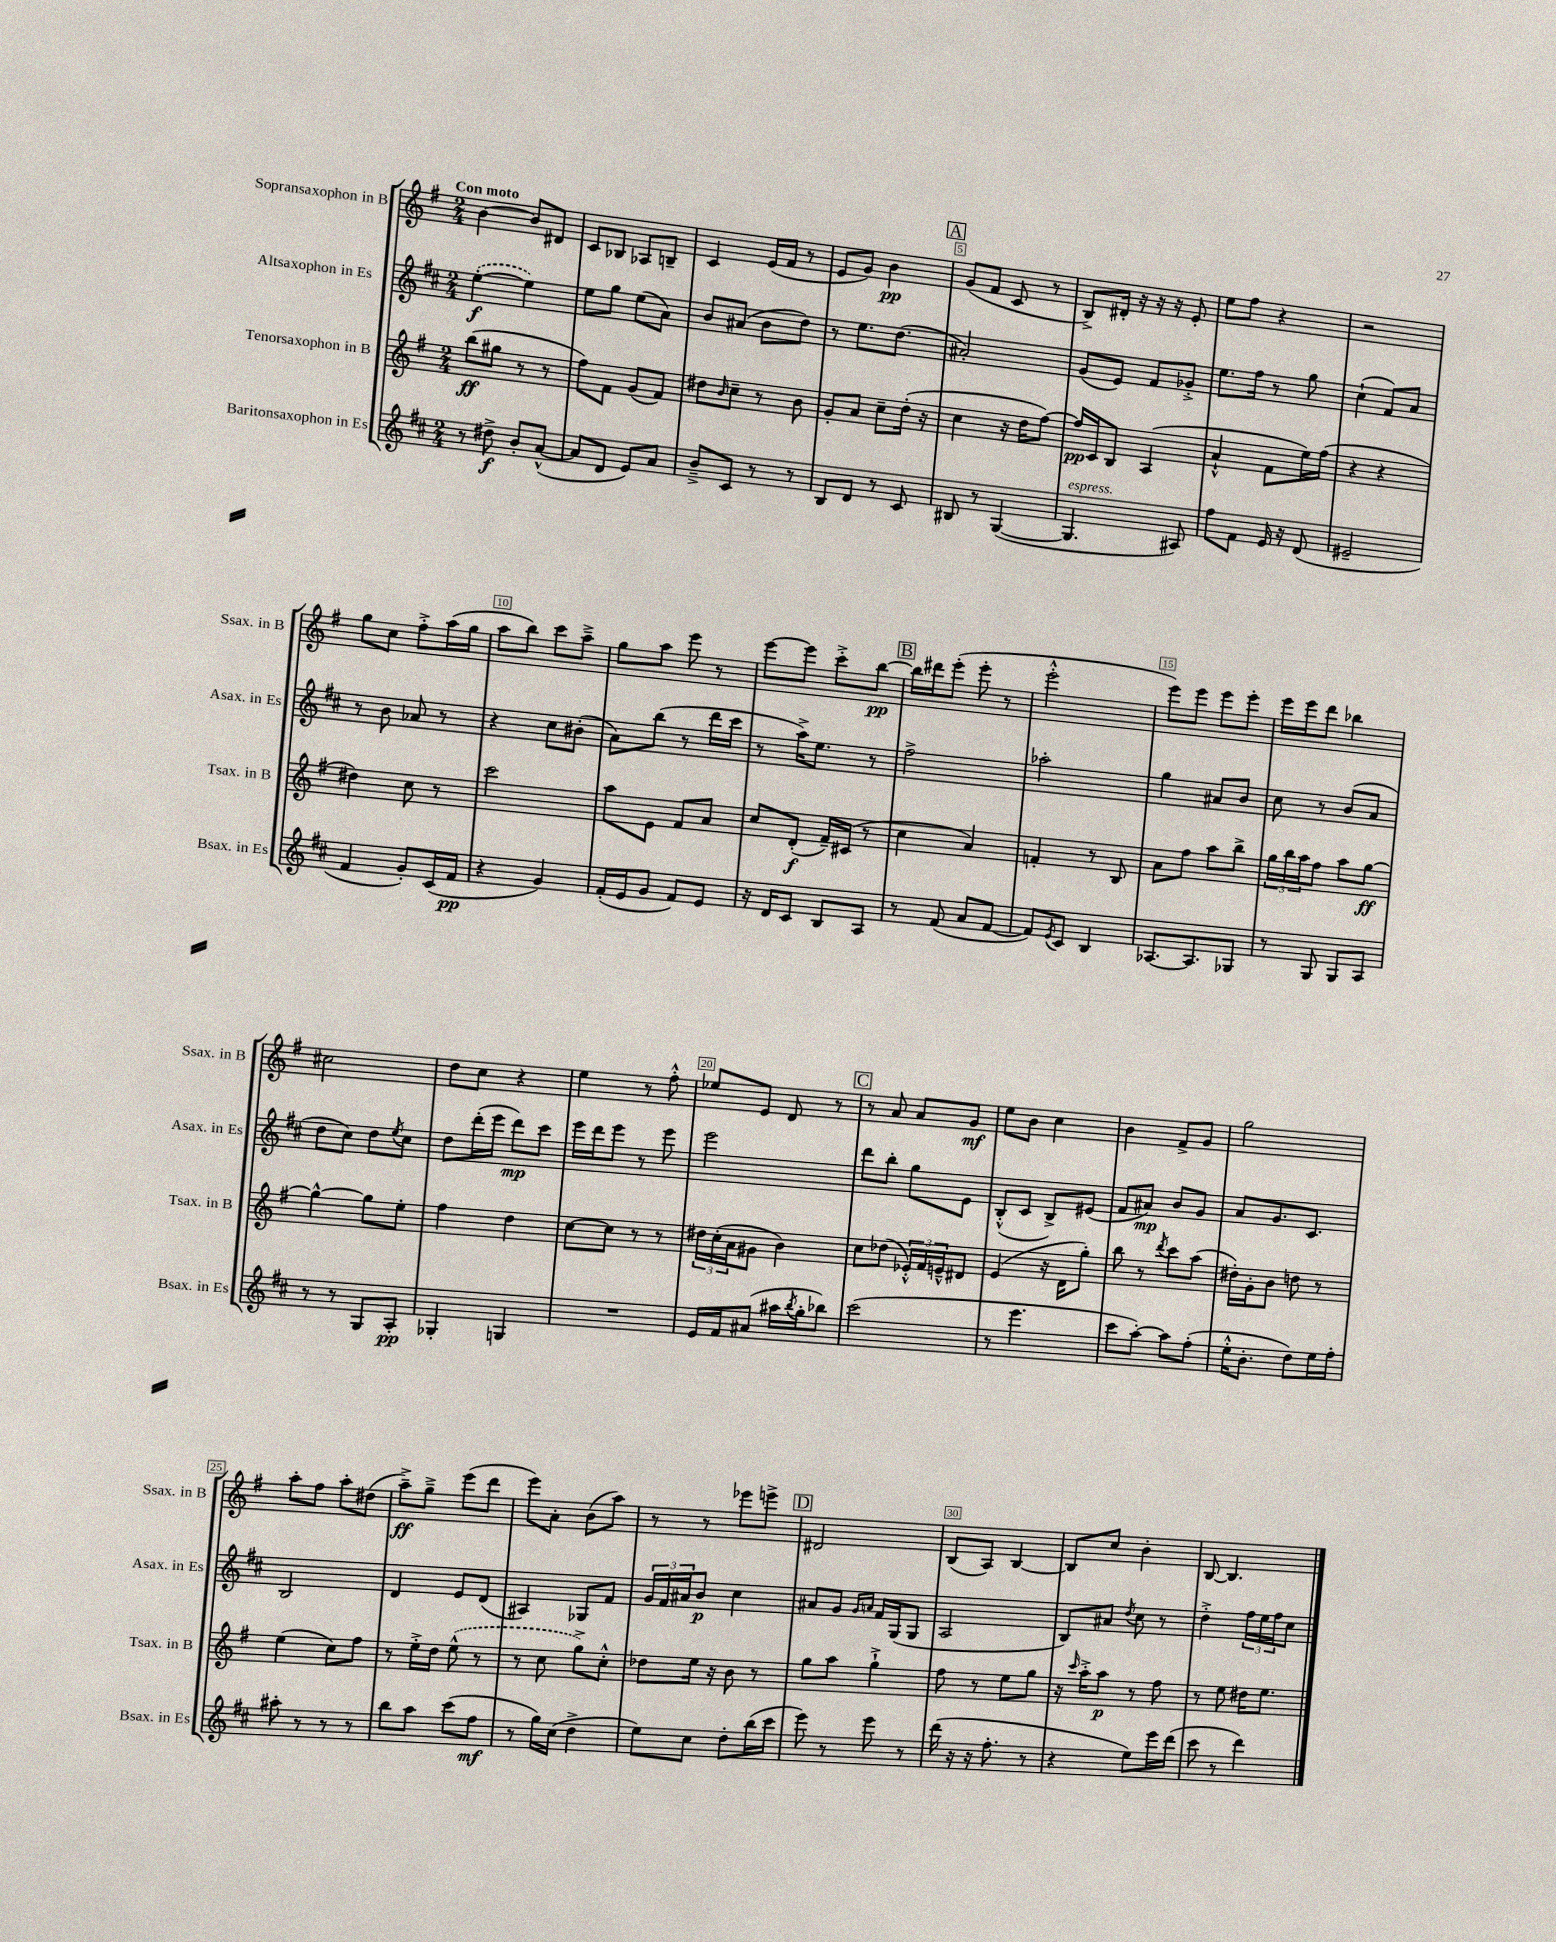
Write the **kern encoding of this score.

**kern	**dynam	**kern	**dynam	**kern	**dynam	**kern	**dynam
*part4	*part4	*part3	*part3	*part2	*part2	*part1	*part1
*staff4	*staff4	*staff3	*staff3	*staff2	*staff2	*staff1	*staff1
*I"Baritonsaxophon in Es	*	*I"Tenorsaxophon in B	*	*I"Altsaxophon in Es	*	*I"Sopransaxophon in B	*
*I'Bsax. in Es	*	*I'Tsax. in B	*	*I'Asax. in Es	*	*I'Ssax. in B	*
*clefG2	*	*clefG2	*	*clefG2	*	*clefG2	*
*k[f#c#]	*	*k[f#]	*	*k[f#c#]	*	*k[f#]	*
*M2/4	*	*M2/4	*	*M2/4	*	*M2/4	*
=1	=1	=1	=1	=1	=1	=1	=1
!	!	!	!	!	!	!LO:TX:a:B:t=Con moto	!
8r	.	(8bb\L	ff	([4ee'\	f	[4b\	.
8dd#X^\	f	8gg#X\J	.	.	.	.	.
8b'/L	.	8r	.	4ee\])	.	8b/L]	.
([8a^^/J	.	8r	.	.	.	8d#X/J	.
=2	=2	=2	=2	=2	=2	=2	=2
8a/L]	.	8ff#\L)	.	8ee\L	.	8c/L	.
8d/J	.	8f#\J	.	8gg\J	.	8B-X/J	.
8e/L)	.	(8g/L	.	(8ee\L	.	8A-X/L	.
8a/J	.	8f#/J)	.	8a\J)	.	8Bn~/J	.
=3	=3	=3	=3	=3	=3	=3	=3
8b~^/L	.	8dd#X\L	.	8b/L	.	4c/	.
.	.	16qqb/	.	.	.	.	.
8c#/J	.	8cc~\J	.	(8a#X/J	.	.	.
8r	.	8r	.	8b\L	.	(16e/LL	.
.	.	.	.	.	.	16f#/JJ	.
8r	.	8b\	.	8dd\J)	.	8r	.
=4	=4	=4	=4	=4	=4	=4	=4
8B/L	.	8g'/L	.	8r	.	8e/L	.
8d/J	.	8a/J	.	8.ee\L	.	8g/J)	.
8r	.	8cc~\L	.	.	.	4b\	pp
.	.	.	.	(8.dd\J	.	.	.
8c#/	.	(16dd'\Jk	.	.	.	.	.
.	.	16r	.	.	.	.	.
!!LO:REH:place=s1:t=A
=5	=5	=5	=5	=5	=5	=5	=5
8B#X/	.	4cc\	.	2a#X'/)	.	(8g/L	.
8r	.	.	.	.	.	8f#/J	.
([4G/	.	16r	.	.	.	8c/	.
.	.	16dd\KL	.	.	.	.	.
.	.	[8ff#\J)	.	.	.	8r	.
=6	=6	=6	=6	=6	=6	=6	=6
!LO:TX:a:i:t=espress.	!	!	!	!	!	!	!
4.G/]	.	16ff#/LL]	pp	(8g/L	.	8B^/L)	.
.	.	16c/J	.	.	.	.	.
.	.	8B/J	.	8e/J)	.	16d#X'/Jk	.
.	.	.	.	.	.	16r	.
.	.	(4A/	.	8f#/L	.	16r	.
.	.	.	.	.	.	16r	.
8A#X/)	.	.	.	8g-X'^/J	.	8e'/	.
=7	=7	=7	=7	=7	=7	=7	=7
8ff#\L	.	4a`^^/	.	8.ee\L	.	8ee\L	.
8f#\J	.	.	.	.	.	8ff#\J	.
.	.	.	.	16ff#\Jk	.	.	.
16e/	.	8f#\L	.	8r	.	4r	.
16r	.	.	.	.	.	.	.
(8d/	.	16ee\L)	.	8gg\	.	.	.
.	.	(16ff#\JJ	.	.	.	.	.
=8	=8	=8	=8	=8	=8	=8	=8
2e#X~/	.	4r	.	(4cc#`\	.	2r	.
.	.	4r	.	8f#/L)	.	.	.
.	.	.	.	8a/J	.	.	.
!!LO:LB:g=z
=9	=9	=9	=9	=9	=9	=9	=9
4f#/	.	4dd#X\)	.	8r	.	8gg\L	.
.	.	.	.	8b\	.	8cc\J	.
8g'/L)	.	8cc\	.	8a-X/	.	8ff#'^\L	.
(16c#/L	.	8r	.	8r	.	(16aa\L	.
16f#/JJ	pp	.	.	.	.	16gg\JJ	.
=10	=10	=10	=10	=10	=10	=10	=10
4r	.	2ccc\	.	4r	.	8aa\L	.
.	.	.	.	.	.	8bb\J)	.
4g/)	.	.	.	8cc#\L	.	8ccc\L	.
.	.	.	.	(8b#X'\J	.	8aa~^\J	.
=11	=11	=11	=11	=11	=11	=11	=11
(16f#'/LL	.	8aa\L	.	8a\L)	.	8gg\L	.
16e/J	.	.	.	.	.	.	.
8g/J	.	8e\J	.	(8bb\J	.	8aa\J	.
8f#/L)	.	8f#/L	.	8r	.	8eee\	.
8e/J	.	8a/J	.	16ddd\LL	.	8r	.
.	.	.	.	16ccc#\JJ	.	.	.
=12	=12	=12	=12	=12	=12	=12	=12
16r	.	8cc/L	.	8r	.	[8eee\L	.
16d/KL	.	.	.	.	.	.	.
8c#/J	.	(8d'/J	f	16aa^\KL)	.	8eee\J]	.
.	.	.	.	8.ee\J	.	.	.
8B/L	.	16f#~/LL)	.	.	.	8ccc'^\L	.
.	.	(16c#X/JJ	.	.	.	.	.
8A/J	.	8r	.	8r	.	[8bb\J	pp
!!LO:REH:place=s1:t=B
=13	=13	=13	=13	=13	=13	=13	=13
8r	.	4cc\	.	2ff#^\	.	16bb\LL]	.
.	.	.	.	.	.	16ddd#X\J	.
(8f#/	.	.	.	.	.	(8eee'\J	.
8a/L	.	4a/)	.	.	.	8eee'\	.
[8f#/J	.	.	.	.	.	8r	.
=14	=14	=14	=14	=14	=14	=14	=14
8f#/L])	.	4fn'/	.	2aa-X'\	.	2eee'^^\	.
8qe/	.	.	.	.	.	.	.
8c#/J	.	.	.	.	.	.	.
4B/	.	8r	.	.	.	.	.
.	.	8B/	.	.	.	.	.
=15	=15	=15	=15	=15	=15	=15	=15
[8.A-X/L	.	8a\L	.	4gg\	.	8eee\L)	.
.	.	8ff#\J	.	.	.	8eee\J	.
8.A-/]	.	.	.	.	.	.	.
.	.	8aa\L	.	8a#X/L	.	8eee\L	.
8G-X/J	.	8bb^\J	.	8b/J	.	8eee'\J	.
=16	=16	=16	=16	=16	=16	=16	=16
8r	.	24gg\LL	.	8cc#\	.	16eee\LL	.
.	.	24bb\	.	.	.	.	.
.	.	.	.	.	.	16eee\J	.
.	.	24aa\J	.	.	.	.	.
8G/	.	8ff#\J	.	8r	.	8ddd\J	.
8G/L	.	8aa\L	.	(8b/L	.	4bb-X\	.
8A/J	.	[8gg\J	ff	8a/J	.	.	.
!!LO:LB:g=z
=17	=17	=17	=17	=17	=17	=17	=17
8r	.	4gg^^\_	.	8dd\L	.	2cc#X\	.
8r	.	.	.	8cc#\J)	.	.	.
8G/L	.	8gg\L]	.	8dd\L	.	.	.
.	.	.	.	8qee/	.	.	.
8A'/J	pp	8ee'\J	.	8cc#\J	.	.	.
=18	=18	=18	=18	=18	=18	=18	=18
4G-X'/	.	4ff#\	.	8dd\L	.	8dd\L	.
.	.	.	.	(16ddd'\L	.	8cc\J	.
.	.	.	.	16eee\JJ	.	.	.
4Gn/	.	4dd\	.	8ddd\L)	mp	4r	.
.	.	.	.	8ccc#\J	.	.	.
=19	=19	=19	=19	=19	=19	=19	=19
2r	.	[8cc\L	.	16eee\LL	.	4ee\	.
.	.	.	.	16ddd\J	.	.	.
.	.	8cc\J]	.	8eee\J	.	.	.
.	.	8r	.	8r	.	8r	.
.	.	8r	.	8eee\	.	8ff#'^^\	.
=20	=20	=20	=20	=20	=20	=20	=20
16e/LL	.	24dd#X\LL	.	2eee\	.	8ee-X/L	.
.	.	(24cc'\	.	.	.	.	.
16f#/J	.	.	.	.	.	.	.
.	.	24a\J	.	.	.	.	.
(8a#X/J	.	8g#X\J	.	.	.	8e/J	.
16aa#X\LL	.	4b\)	.	.	.	8d/	.
8qbb/	.	.	.	.	.	.	.
16gg'\J	.	.	.	.	.	.	.
8bb-X\J)	.	.	.	.	.	8r	.
!!LO:REH:place=s1:t=C
=21	=21	=21	=21	=21	=21	=21	=21
(2ccc#\	.	8cc\L	.	8ddd\L	.	8r	.
.	.	(8dd-X\J	.	8bb'\J	.	8a/	.
.	.	24e-X'^^/LL)	.	8gg\L	.	8a/L	.
.	.	24f#/	.	.	.	.	.
.	.	24en~^^/J	.	.	.	.	.
.	.	8d#X/J	.	8e\J	.	8g/J	mf
=22	=22	=22	=22	=22	=22	=22	=22
8r	.	(4e/	.	(8B'^^/L	.	8ee\L	.
4.eee\	.	.	.	8c#/J	.	8b\J	.
.	.	16r	.	8B^/L)	.	4cc\	.
.	.	16d\KL	.	.	.	.	.
.	.	8gg'\J)	.	(8e#X/J	.	.	.
=23	=23	=23	=23	=23	=23	=23	=23
8ccc#\L	.	8bb\	.	8f#/L	.	4b\	.
[8aa'\J)	.	8r	.	8a#X/J)	mp	.	.
.	.	8qddd/	.	.	.	.	.
8aa\L]	.	8ccc\L	.	8b/L	.	8f#^/L	.
(8ff#'\J	.	(8aa\J	.	8g/J	.	8g/J	.
=24	=24	=24	=24	=24	=24	=24	=24
16ee'^^\KL	.	16dd#X'\LL)	.	8a/L	.	2gg\	.
8.b'\J	.	16g'\J	.	.	.	.	.
.	.	8b\J	.	8.g/	.	.	.
8dd\L)	.	8ddn\	.	.	.	.	.
.	.	.	.	8.c#/J	.	.	.
16ee\L	.	8r	.	.	.	.	.
16ff#'\JJ	.	.	.	.	.	.	.
!!LO:LB:g=z
=25	=25	=25	=25	=25	=25	=25	=25
8aa#X'\	.	(4ee\	.	2B/	.	8aa'\L	.
8r	.	.	.	.	.	8ff#\J	.
8r	.	8cc\L)	.	.	.	8aa'\L	.
8r	.	8ff#\J	.	.	.	(8dd#X\J	.
=26	=26	=26	=26	=26	=26	=26	=26
8bb\L	.	8r	.	4d/	.	8aa~^\L)	ff
8aa\J	.	16ee'^\LL	.	.	.	8gg~^\J	.
.	.	16dd\JJ	.	.	.	.	.
(8ccc#\L	.	(8ee^^\	.	8e/L	.	(8eee\L	.
8ff#\J	mf	8r	.	(8d/J	.	8ddd\J	.
=27	=27	=27	=27	=27	=27	=27	=27
8r	.	8r	.	4A#X/)	.	8eee\L)	.
16gg\LL)	.	8cc\	.	.	.	8a'\J	.
(16cc#\JJ	.	.	.	.	.	.	.
4dd^\	.	8gg^\L)	.	8G-X/L	.	(8b\L	.
.	.	8cc'^^\J	.	8f#/J	.	8aa\J)	.
=28	=28	=28	=28	=28	=28	=28	=28
8ee\L)	.	8dd-X\L	.	24g/LL	.	8r	.
.	.	.	.	24f#/	.	.	.
.	.	.	.	24a#X/J	.	.	.
8cc#\J	.	16ee\Jk	.	8b/J	p	8r	.
.	.	16r	.	.	.	.	.
8dd'\L	.	8b\	.	4cc#\	.	8eee-X\L	.
(16bb\L	.	8r	.	.	.	8eeen^\J	.
16ccc#\JJ	.	.	.	.	.	.	.
!!LO:REH:place=s1:t=D
=29	=29	=29	=29	=29	=29	=29	=29
8eee\)	.	8gg\L	.	8a#X/L	.	2d#X/	.
8r	.	8aa\J	.	8g/J	.	.	.
.	.	.	.	16qqg/LL	.	.	.
.	.	.	.	16qqan/JJ	.	.	.
8eee\	.	4gg`^\	.	16f#/LL	.	.	.
.	.	.	.	(16G/J	.	.	.
8r	.	.	.	8G/J	.	.	.
=30	=30	=30	=30	=30	=30	=30	=30
(16ddd\	.	8ff#\	.	2A/	.	(8B/L	.
16r	.	.	.	.	.	.	.
16r	.	8r	.	.	.	8A/J)	.
8.ff#'\	.	.	.	.	.	.	.
.	.	8ee\L	.	.	.	[4B/	.
8r	.	8gg\J	.	.	.	.	.
=31	=31	=31	=31	=31	=31	=31	=31
4r	.	16r	.	8B/L)	.	8B/L]	.
.	.	16qqccc/	.	.	.	.	.
.	.	16aa'^\KL	.	.	.	.	.
.	.	8aa\J	p	8a#X/J	.	8cc/J	.
.	.	.	.	8qdd/	.	.	.
8ee\L)	.	8r	.	8cc#\	.	4b'\	.
16eee\L	.	8ff#\	.	8r	.	.	.
(16ddd\JJ	.	.	.	.	.	.	.
=32	=32	=32	=32	=32	=32	=32	=32
8ccc#\	.	8r	.	4dd'^\	.	[8B/	.
8r	.	8ee\	.	.	.	4.B/]	.
4ddd\)	.	16dd#X\KL	.	24ff#\LL	.	.	.
.	.	.	.	24ee\	.	.	.
.	.	8.ee\J	.	.	.	.	.
.	.	.	.	24ff#\J	.	.	.
.	.	.	.	8cc#\J	.	.	.
==	==	==	==	==	==	==	==
*-	*-	*-	*-	*-	*-	*-	*-
